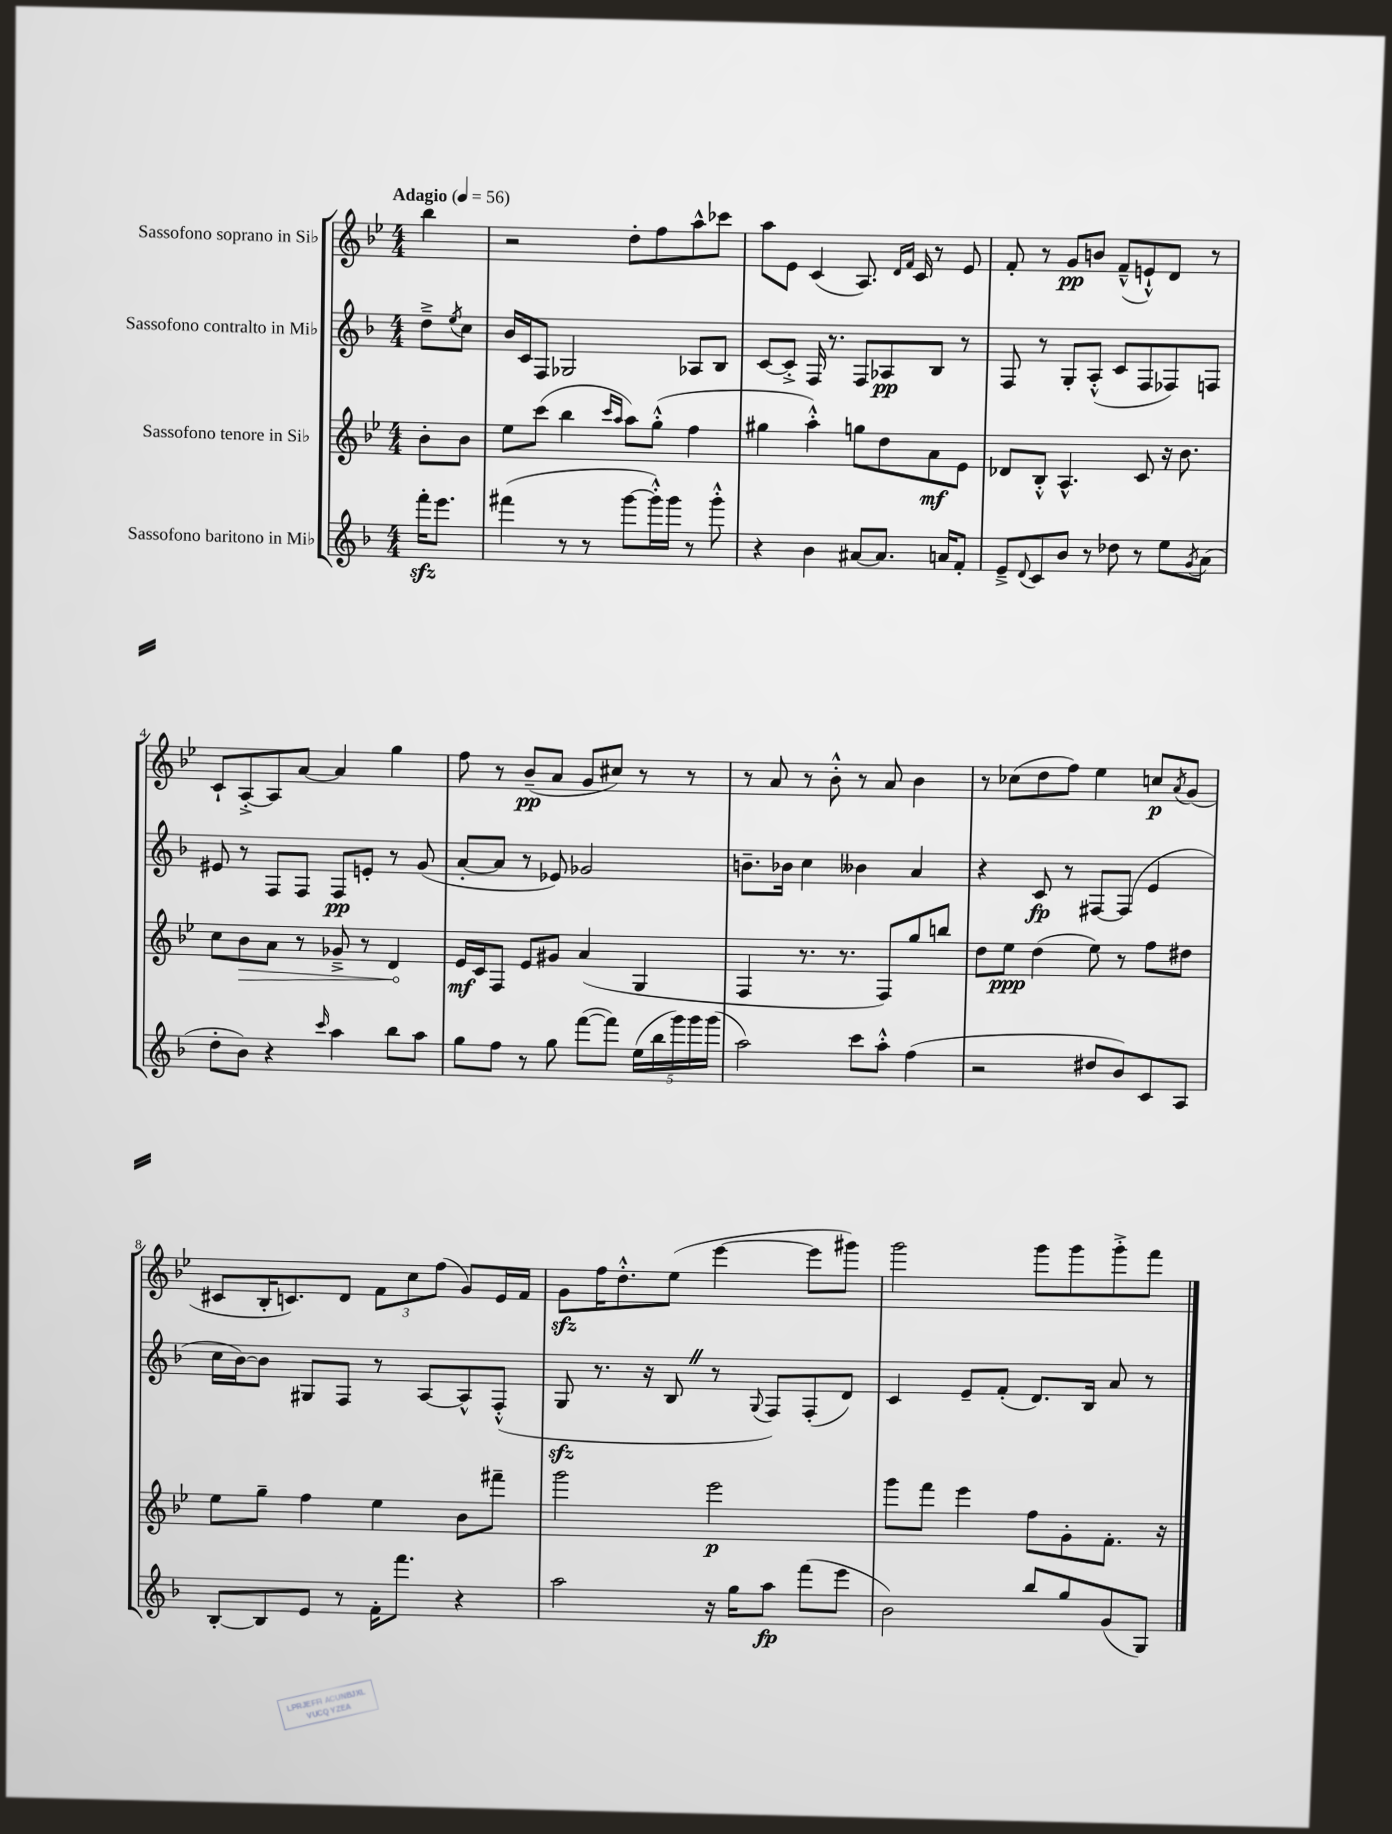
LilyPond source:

<<
\new StaffGroup <<
\new Staff = "s0" \with { instrumentName = "Sassofono soprano in Sib" } {
    \clef treble \key bes \major \numericTimeSignature \time 4/4 \partial 4 \tempo "Adagio" 4 = 56
    bes''4 |
    r2 d''8-. f''8 a''8-^ ces'''8 |
    a''8 ees'8 c'4( a8.) \grace { d'16 f'16 } c'16 r8 ees'8 |
    f'8-. r8 g'8\pp b'8 f'8---^( e'8-!-^) d'8 r8 |
    c'8-! a8~-.-> a8 a'8~ a'4 g''4 |
    f''8 r8 bes'8--\pp( a'8 g'8 cis''8) r8 r8 |
    r8 a'8 r8 bes'8-.-^ r8 a'8 bes'4 |
    r8 ces''8( d''8 f''8) ees''4 c''8\p \acciaccatura { a'8 } g'8( |
    cis'8 bes16-. c'8.) d'8 \tuplet 3/2 { f'8 c''8 f''8( } g'8) ees'16 f'16 |
    g'8\sfz f''16 d''8.-.-^ ees''8( ees'''4~ ees'''8 gis'''8) |
    g'''2 g'''8 g'''8 g'''8-.-> f'''8 \bar "|." |
}
\new Staff = "s1" \with { instrumentName = "Sassofono contralto in Mib" } {
    \clef treble \key f \major \numericTimeSignature \time 4/4 \partial 4
    d''8---> \acciaccatura { e''8 } c''8 |
    bes'16 c'16 f8 ges2 aes8 bes8 |
    c'8~ c'8-.-> f16 r8. f8 aes8\pp bes8 r8 |
    f8 r8 g8-. a8-.-^( c'8 f8 fes8) f8 |
    eis'8 r8 f8 f8 f8\pp e'8-. r8 g'8( |
    a'8~-. a'8 r8 ees'8) ges'2 |
    b'8.-- bes'16 c''4 beses'4 a'4 |
    r4 c'8\fp r8 fis8~ fis8( e'4 |
    c''16 bes'16~) bes'8 gis8 f8 r8 a8~ a8-^ f8-.-^( |
    g8\sfz r8. r16 bes8 \once \override BreathingSign.text = \markup { \musicglyph "scripts.caesura.straight" } \breathe r8 \appoggiatura { g8 } f8) f8-.( d'8) |
    c'4 e'8-- f'8-.( d'8.) bes16 a'8 r8 \bar "|." |
}
\new Staff = "s2" \with { instrumentName = "Sassofono tenore in Sib" } {
    \clef treble \key bes \major \numericTimeSignature \time 4/4 \partial 4
    bes'8-. bes'8 |
    ees''8 c'''8( bes''4 \grace { c'''16 a''16 } a''8) g''8-.-^( f''4 |
    gis''4 a''4-.-^) g''8 d''8 a'8\mf ees'8 |
    des'8 bes8-.-^ a4.-^ c'8 r16 bes'8. |
    c''8 \once \override Hairpin.circled-tip = ##t bes'8\> a'8 r8 ges'8---> r8 d'4\! |
    ees'16\mf c'16 f8 ees'8 gis'8 a'4( g4 |
    f4 r8. r8. f8) g''8 b''8 |
    d''8 ees''8\ppp d''4( ees''8) r8 f''8 dis''8 |
    ees''8 g''8-- f''4 ees''4 bes'8 fis'''8-- |
    g'''2 ees'''2\p |
    g'''8 f'''8 ees'''4 f''8 g'8-. f'8.-. r16 \bar "|." |
}
\new Staff = "s3" \with { instrumentName = "Sassofono baritono in Mib" } {
    \clef treble \key f \major \numericTimeSignature \time 4/4 \partial 4
    f'''16-.\sfz e'''8. |
    fis'''4( r8 r8 g'''8~ g'''16-.-^) g'''16 r8 g'''8-.-^ |
    r4 bes'4 ais'8~ ais'8. a'16 f'8-. |
    e'8---> \appoggiatura { d'8 } c'8 bes'8 r8 des''8 r8 e''8 \acciaccatura { g'8 } a'8( |
    d''8-. bes'8) r4 \grace { c'''16 } a''4 bes''8 a''8 |
    g''8 f''8 r8 g''8 f'''8~( f'''8) \tuplet 5/4 { e''16( bes''16 g'''16) g'''16 g'''16( } |
    a''2) c'''8 a''8-.-^ f''4( |
    r2 dis''8 bes'8) c'8 a8 |
    bes8~-. bes8 e'8 r8 f'16-. f'''8. r4 |
    a''2 r16 g''16 a''8\fp f'''8( e'''8 |
    bes'2) bes''8 g''8 g'8( g8) \bar "|." |
}
>>
>>
